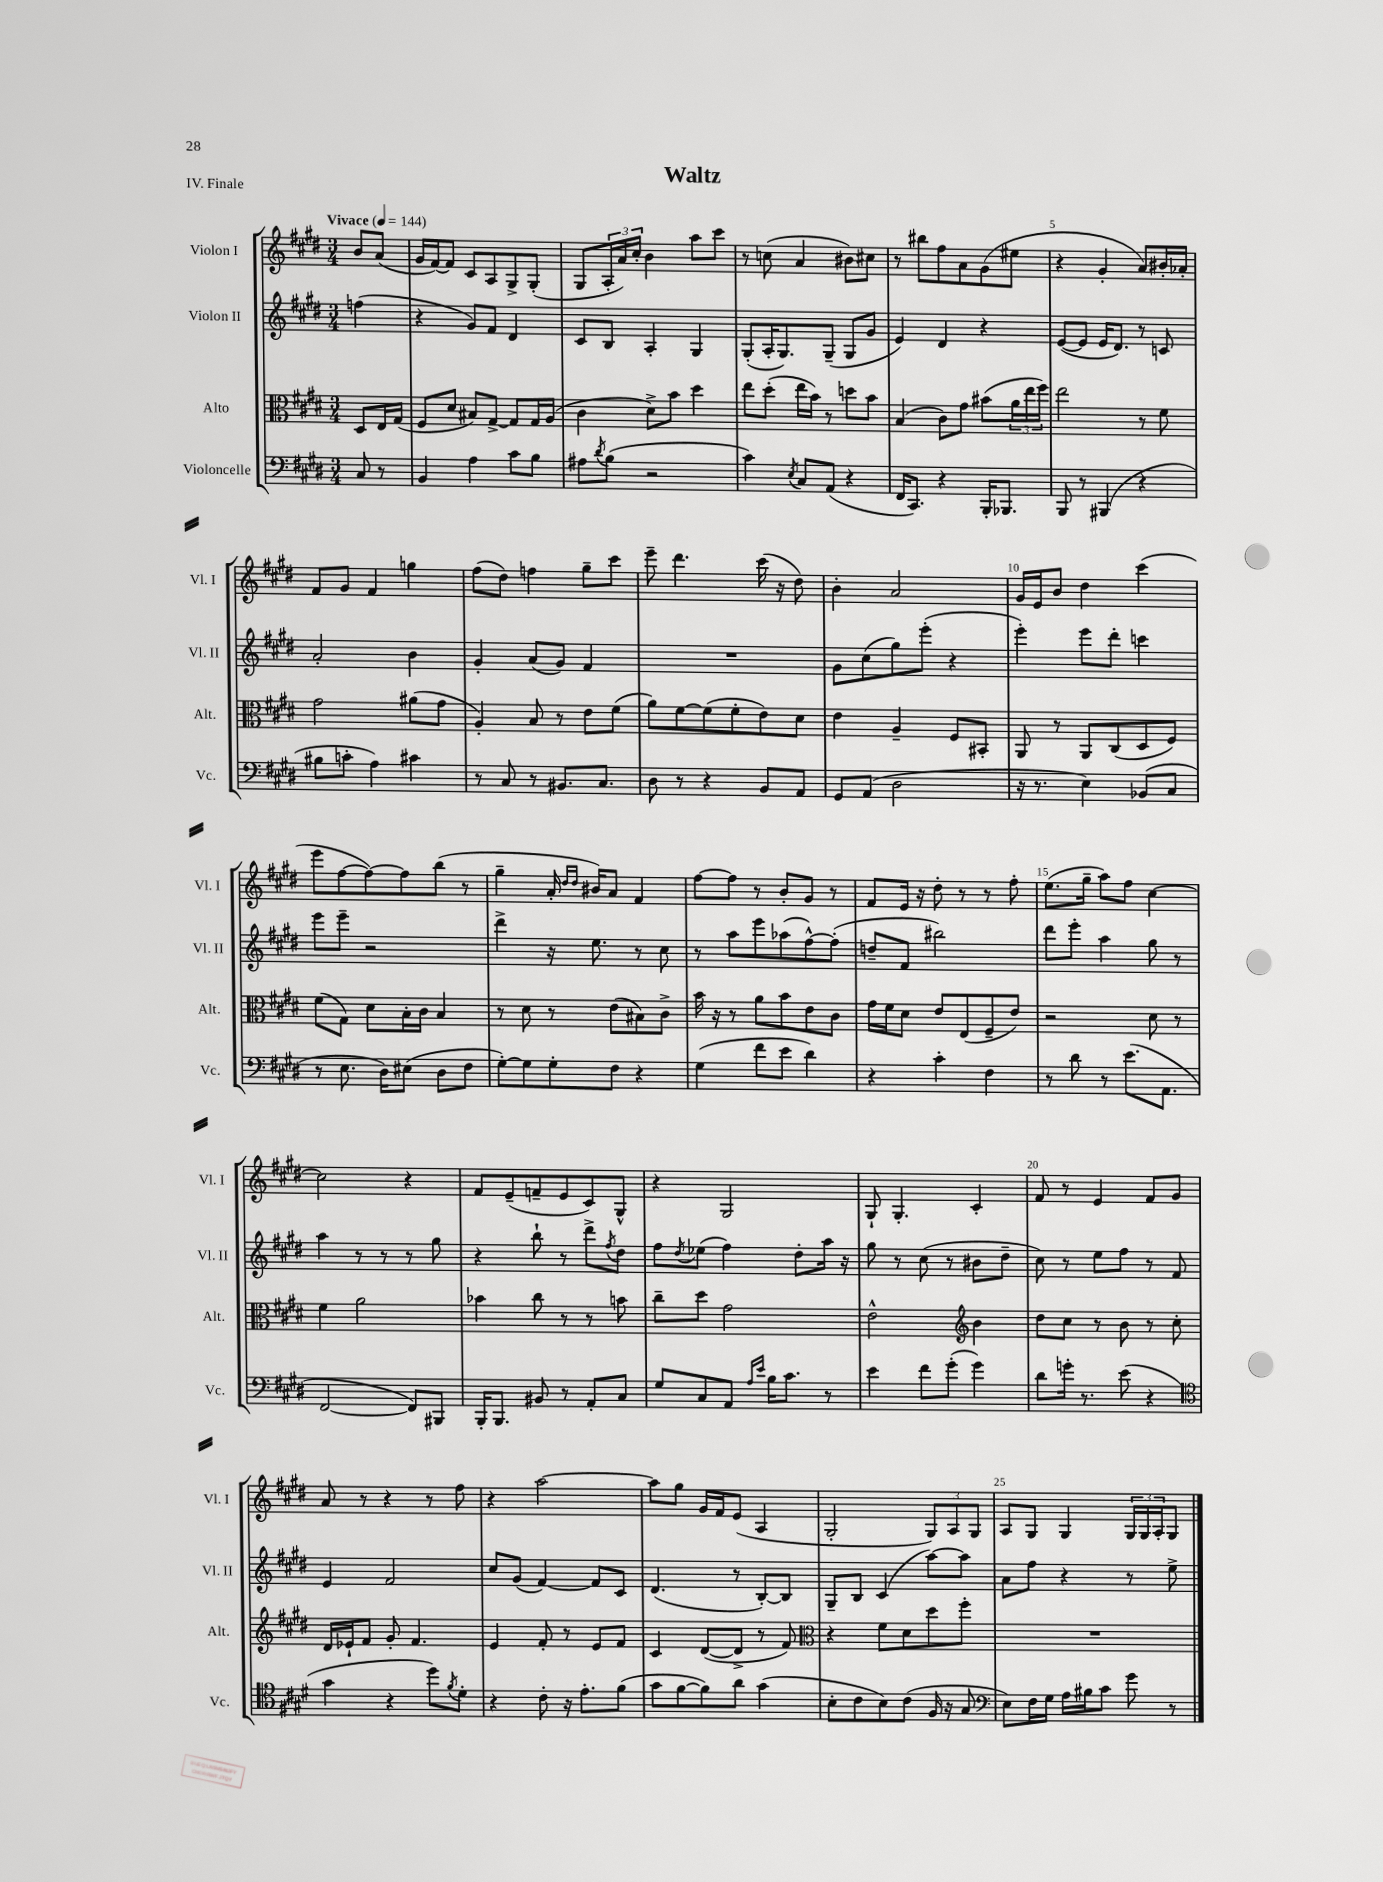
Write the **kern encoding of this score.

**kern	**kern	**kern	**kern
*staff4	*staff3	*staff2	*staff1
*clefF4	*clefC3	*clefG2	*clefG2
*k[f#c#g#d#]	*k[f#c#g#d#]	*k[f#c#g#d#]	*k[f#c#g#d#]
*M3/4	*M3/4	*M3/4	*M3/4
*MM144	*MM144	*MM144	*MM144
8C#	8D#	(4ff	8b
8r	16E	.	(8a
.	(16G#	.	.
=	=	=	=
4BB	8F#	4r	16g#
.	.	.	[16f#)
.	8d#	.	8f#]
4A	8B#)	8g#)	8c#
.	[8G#^	8f#	8A
8c#	8G#]	4d#	8G#^
8B	16G#	.	(8G#'
.	(16A	.	.
=	=	=	=
8A#	4c#	8c#	8G#
8qd#	.	.	.
(8B	.	8B	24A'
.	.	.	24a)
.	.	.	24cc#'
2r	8d#^)	4A'	4b
.	8b	.	.
.	4dd#	4G#	8aa
.	.	.	8ccc#
=	=	=	=
4c#)	8ee	(8G#'	8r
.	(8dd#'	16A'	(8cc
.	.	8.G#)	.
8qE	.	.	.
8C#	16ee	.	4a
.	16b)	.	.
(8AA	8r	(8G#~	.
4r	8dd	8G#	8b#)
.	8b	8g#	8cc#
=	=	=	=
16FF#	(4B	4e)	8r
8.CC#)	.	.	.
.	.	.	8bb#
4r	8c#)	4d#	8ff#
.	8g#	.	8a
16BBB'	(8b#	4r	(8g#
8.BBB-	.	.	.
.	24a	.	8ee#
.	24ee	.	.
.	24ff#)	.	.
=	=	=	=
8BBB	2ee	([8e	4r
8r	.	8e]	.
(4BBB#	.	16e	4g#'
.	.	8.d#)	.
4r	8r	8r	8a)
.	8f#	8c	16b#'
.	.	.	16a-'
=	=	=	=
8B#	2g#	2a'	8f#
8c'	.	.	8g#
4A)	.	.	4f#
4c#	(8a#	4b	4gg
.	8g#	.	.
=	=	=	=
8r	4A')	4g#'	(8ff#
8C#	.	.	8dd#)
8r	8B	(8a	4ff
8.BB#	8r	8g#)	.
.	8e	4f#	8gg#~
8.C#	.	.	.
.	(8f#	.	8ccc#
=	=	=	=
8D#	8a)	2.r	8eee~
8r	[8f#	.	4.ddd#
4r	(8f#]	.	.
.	8f#'	.	.
8BB	8e)	.	(16ccc#
.	.	.	16r
8AA	8d#	.	8dd#)
=	=	=	=
8GG#	4e	8g#	4b'
(8AA	.	(8cc#	.
2D#	4A~	8gg#)	2a
.	.	(8eee'	.
.	8F#	4r	.
.	8BB#'	.	.
=	=	=	=
16r	8AA	4eee')	16g#
8.r	.	.	16e
.	8r	.	8b
4E)	8AA	8eee	4dd#
.	(8C#	8ddd#'	.
(8BB-	8D#	4ccc	(4ccc#
8C#	8F#)	.	.
=	=	=	=
8r	(8f#	8eee	8eee
8.E	8G#)	8eee~	[8ff#
.	8d#	2r	8ff#_)
16D#)	.	.	.
(8E#	16B'	.	8ff#]
.	16c#	.	.
8D#	4B	.	(8bb
8F#	.	.	8r
=	=	=	=
[8G#')	8r	4ddd#^	4gg#~
8G#]	8d#	.	.
8G#'	8r	16r	16a'
.	.	.	16qqdd#
.	.	.	16qqdd#
.	.	8.ee	16b#)
8F#	(8e	.	8a
4r	8B#)	8r	4f#
.	8c#^	8cc#	.
=	=	=	=
(4G#	16b	8r	[8ff#
.	16r	.	.
.	8r	8aa	8ff#]
8f#	8a	8eee	8r
8e	8b	(8aa-	8b'
4d#)	8e	[8ff#^^)	8g#
.	8c#	(8ff#']	8r
=	=	=	=
4r	16g#	8dd~	8f#
.	16f#	.	.
.	8d#	8f#	16e
.	.	.	16r
4c#'	8e	2bb#)	8dd#'
.	(8E	.	8r
4F#	8F#~	.	8r
.	8e)	.	8ff#'
=	=	=	=
8r	2r	8ddd#	(8.ee
8d#	.	8eee'	.
.	.	.	16gg#~
8r	.	4aa	8aa)
(8.e	.	.	8ff#
.	8d#	8gg#	[4cc#
8.AA	.	.	.
.	8r	8r	.
=	=	=	=
[2FF#	4f#	4aa	2cc#]
.	2a	8r	.
.	.	8r	.
8FF#])	.	8r	4r
8BBB#	.	8gg#	.
=	=	=	=
16BBB'	4b-	4r	8f#
8.BBB	.	.	.
.	.	.	(8e~
8BB#	8cc#	8bb`	8f~
8r	8r	8r	8e
8AA'	8r	8ddd#^	8c#)
.	.	8qff#	.
8C#	8b	8dd#	8G#^^
=	=	=	=
8G#	8cc#~	8ff#	4r
.	.	8qdd#	.
8C#	8dd#	(8ee-	.
8AA	2g#	4ff#)	2G#
16qqA	.	.	.
16qqe	.	.	.
16B	.	.	.
8.c#	.	.	.
.	.	8dd#'	.
8r	.	16aa	.
.	.	16r	.
=	=	=	=
4e	2e^^	8gg#	8G#`
.	.	8r	4.G#'
8f#	.	(8cc#	.
(8g#'	.	8r	.
*	*clefG2	*	*
4g#)	4b	8b#	4c#'
.	.	8dd#~	.
=	=	=	=
8d#	8dd#	8cc#)	8f#
16g'	8cc#	8r	8r
8.r	.	.	.
.	8r	8ee	4e
(8e	8b	8ff#	.
4r	8r	8r	8f#
.	8cc#'	8f#	8g#
=	=	=	=
*clefC4	*	*	*
4g#	16d#	4e	8a
.	16e-`	.	.
.	8f#	.	8r
4r	8g#'	2f#	4r
.	4.f#	.	.
8dd#)	.	.	8r
8qf#	.	.	.
8d#'	.	.	8ff#
=	=	=	=
4r	4e	8cc#	4r
.	.	(8g#	.
8c#'	8f#'	[4f#)	[2aa
16r	8r	.	.
8.e'	.	.	.
.	8e	8f#]	.
(8f#	8f#	8c#	.
=	=	=	=
8g#	4c#	(4.d#	8aa]
[8f#	.	.	8gg#
8f#])	([8d#	.	16g#
.	.	.	16f#
8a	8d#^]	8r	(8e
(4g#	8r	[8B')	4A
.	8f#)	8B]	.
=	=	=	=
*	*clefC3	*	*
8B'	4r	8G#~	2G#'
8c#	.	8B	.
8B)	8f#	(4c#	.
(8c#	8d#	.	.
16F#	8dd#	[8aa)	12G#)
16r	.	.	.
.	.	.	12A
8G#	8ff#'	8aa]	.
.	.	.	12G#
=	=	=	=
*clefF4	*	*	*
8E)	2.r	8a	8A
16F#	.	8ff#	8G#
16G#	.	.	.
16A	.	4r	4G#
16B#	.	.	.
8c#	.	.	.
8g#	.	8r	24G#
.	.	.	24G#
.	.	.	24A'
8r	.	8ee^	8G#
==	==	==	==
*-	*-	*-	*-
